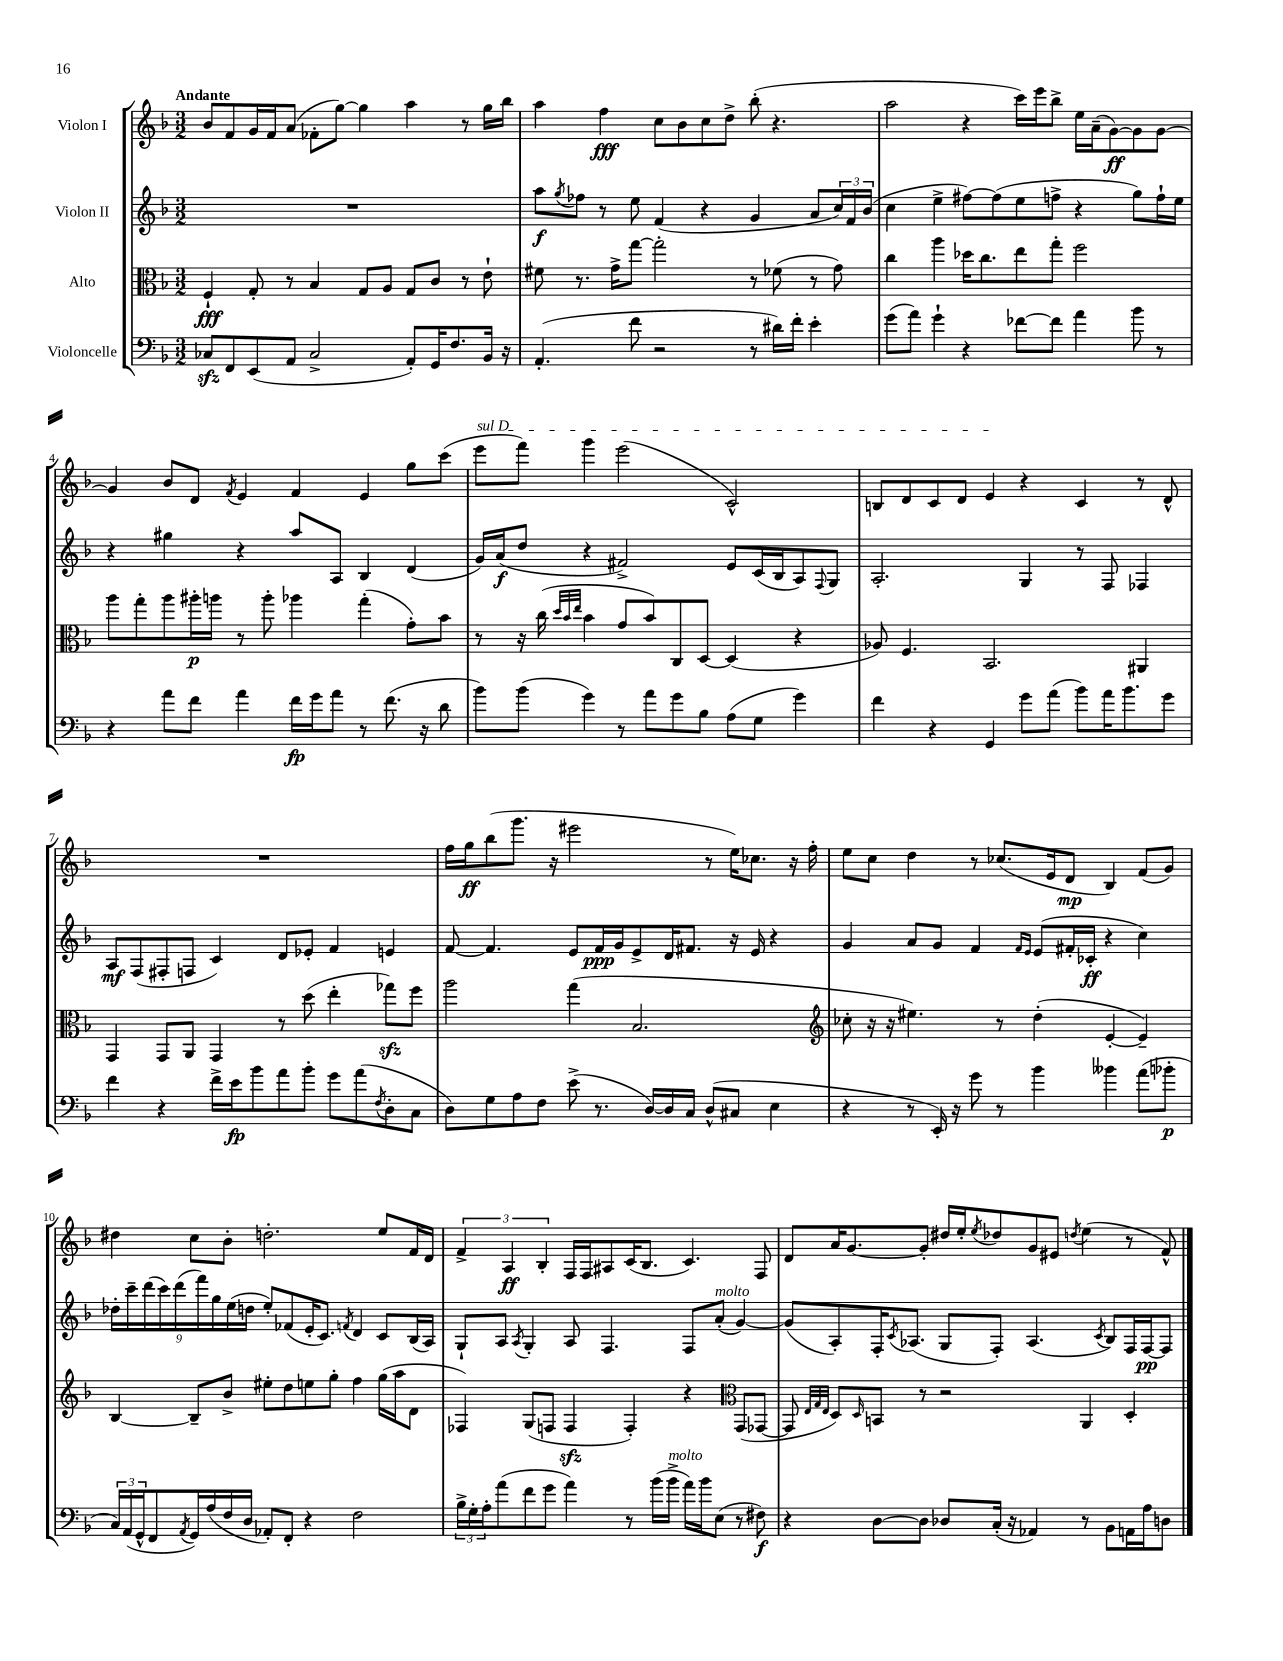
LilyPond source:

<<
\new StaffGroup <<
\new Staff = "s0" \with { instrumentName = "Violon I" } {
    \clef treble \key f \major \numericTimeSignature \time 3/2 \tempo "Andante"
    bes'8 f'8 g'16 f'16 a'8( fes'8-. g''8~) g''4 a''4 r8 g''16 bes''16 |
    a''4 f''4\fff c''8 bes'8 c''8 d''8-> bes''8-.( r4. |
    a''2 r4 c'''16) e'''16 bes''8-> e''16 a'16--( g'8~\ff) g'8 g'8~ |
    g'4 bes'8 d'8 \acciaccatura { f'8 } e'4 f'4 e'4 g''8 c'''8( |
    \once \override TextSpanner.bound-details.left.text = \markup { \italic "sul D" } e'''8\startTextSpan f'''8) g'''4 e'''2( c'2-^) |
    b8 d'8 c'8 d'8 e'4\stopTextSpan r4 c'4 r8 d'8-^ |
    R1. |
    f''16 g''16\ff bes''8( g'''8. r16 eis'''2 r8 e''16) ces''8. r16 f''16-. |
    e''8 c''8 d''4 r8 ces''8.( e'16 d'8\mp bes4) f'8( g'8) |
    dis''4 c''8 bes'8-. d''2.-. e''8 f'16 d'16 |
    \tuplet 3/2 { f'4-> a4\ff bes4-. } f16 f16 ais8 c'16( bes8. c'4.) f8 |
    d'8 a'16 g'8.~ g'8-. dis''16 e''16-. \acciaccatura { e''8 } des''8 g'8 eis'8 \acciaccatura { d''8 } e''4( r8 f'8-^) \bar "|." |
}
\new Staff = "s1" \with { instrumentName = "Violon II" } {
    \clef treble \key f \major \numericTimeSignature \time 3/2
    R1. |
    a''8\f \acciaccatura { g''8 } fes''8 r8 e''8 f'4( r4 g'4 a'8 \tuplet 3/2 { c''16) f'16 bes'16( } |
    c''4 e''4-> fis''8~) fis''8( e''8 f''8-> r4 g''8) f''16-! e''16 |
    r4 gis''4 r4 a''8 a8 bes4 d'4( |
    g'16) a'16\f( d''8 r4 fis'2->) e'8 c'16( bes16 a8) \appoggiatura { f8 } g8 |
    a2.-. g4 r8 f8 fes4 |
    a8\mf f8( fis8-. f8 c'4) d'8 ees'8-. f'4 e'4 |
    f'8~ f'4. e'8 f'16\ppp g'16 e'8-> d'16 fis'8. r16 e'16 r4 |
    g'4 a'8 g'8 f'4 \grace { f'16 e'16 } e'8( fis'16-. ces'16-.\ff r4 c''4) |
    \tuplet 9/8 { des''16-. c'''16-- d'''16( c'''16) d'''16( f'''16) g''16 e''16( d''16 } e''8-.) fes'8( e'16-. c'8.) \acciaccatura { f'8 } d'4 c'8 bes16( a16) |
    g8-! a8 \acciaccatura { a8 } g4-. a8 f4. f8 a'8-.^\markup { \italic "molto" }( g'4~) |
    g'8( a8-.) f16-. \acciaccatura { c'8 } aes8.( g8 f8-.) aes4.( \acciaccatura { c'8 } bes8) f16 f16~\pp f8 \bar "|." |
}
\new Staff = "s2" \with { instrumentName = "Alto" } {
    \clef alto \key f \major \numericTimeSignature \time 3/2
    f4-!\fff g8-. r8 bes4 g8 a8 g8 c'8 r8 e'8-! |
    fis'8 r8. g'16-> g''8~ g''2-. r8 fes'8( r8 g'8) |
    c''4 a''4 des''16 c''8. e''8 g''8-. f''2 |
    a''8 g''8-. a''8 ais''16-.\p a''16 r8 a''8-. aes''4 g''4-.( g'8-.) bes'8 |
    r8 r16 c''16( \grace { d''32 bes'32 e''32 } bes'4 g'8 bes'8) c8 d8~ d4( r4 |
    aes8) f4. bes,2. ais,4 |
    g,4 g,8 a,8 g,4 r8 d''8( e''4-. ges''8\sfz) f''8 |
    a''2 g''4( bes2. |
    \clef treble ces''8-. r16 r16 eis''4.) r8 d''4-.( e'4~-. e'4--) |
    bes4~ bes8-- bes'8-> eis''8-. d''8 e''8 g''8-. f''4 g''16( a''16 d'8 |
    fes4) g8( f8 f4\sfz f4-.) r4 \clef alto g,8( ges,8~ |
    ges,8 \grace { e32 g32 e32 } d8) \grace { d16 } b,8 r8 r2 a,4 d4-. \bar "|." |
}
\new Staff = "s3" \with { instrumentName = "Violoncelle" } {
    \clef bass \key f \major \numericTimeSignature \time 3/2
    ces8\sfz f,8 e,8( a,8 ces2-> a,8-.) g,16 f8. bes,16 r16 |
    a,4.-.( f'8 r2 r8 dis'16) f'16-. e'4-. |
    g'8( a'8) g'4-! r4 fes'8~ fes'8 a'4 bes'8 r8 |
    r4 a'8 f'8 a'4 f'16\fp g'16 a'8 r8 f'8.( r16 d'8 |
    bes'8) bes'8( g'4) r8 a'8 g'8 bes8 a8( g8 g'4) |
    f'4 r4 g,4 g'8 a'8( bes'8) a'16 bes'8. g'8 |
    f'4 r4 f'16-> e'16\fp bes'8 a'8 bes'8-. g'8 a'8( \acciaccatura { f8 } d8-. c8 |
    d8) g8 a8 f8 e'8->( r8. d16~) d16 c16 d8-^( cis8 e4 |
    r4 r8 e,16-.) r16 g'8 r8 bes'4 beses'4 a'8( bes'8-.\p |
    \tuplet 3/2 { c16) a,16( g,16-^ } f,8 \acciaccatura { a,8 } g,16) a16( f16 d16 aes,8-.) f,8-. r4 f2 |
    \tuplet 3/2 { bes16-> g16-. a16-. } a'8( f'8 g'8 a'4) r8 bes'16( bes'16->^\markup { \italic "molto" } a'16) bes'16 e8( r8 fis8\f) |
    r4 d8~ d8 des8 c16-.( r16 aes,4) r8 bes,8 a,16 a16 d8 \bar "|." |
}
>>
>>
